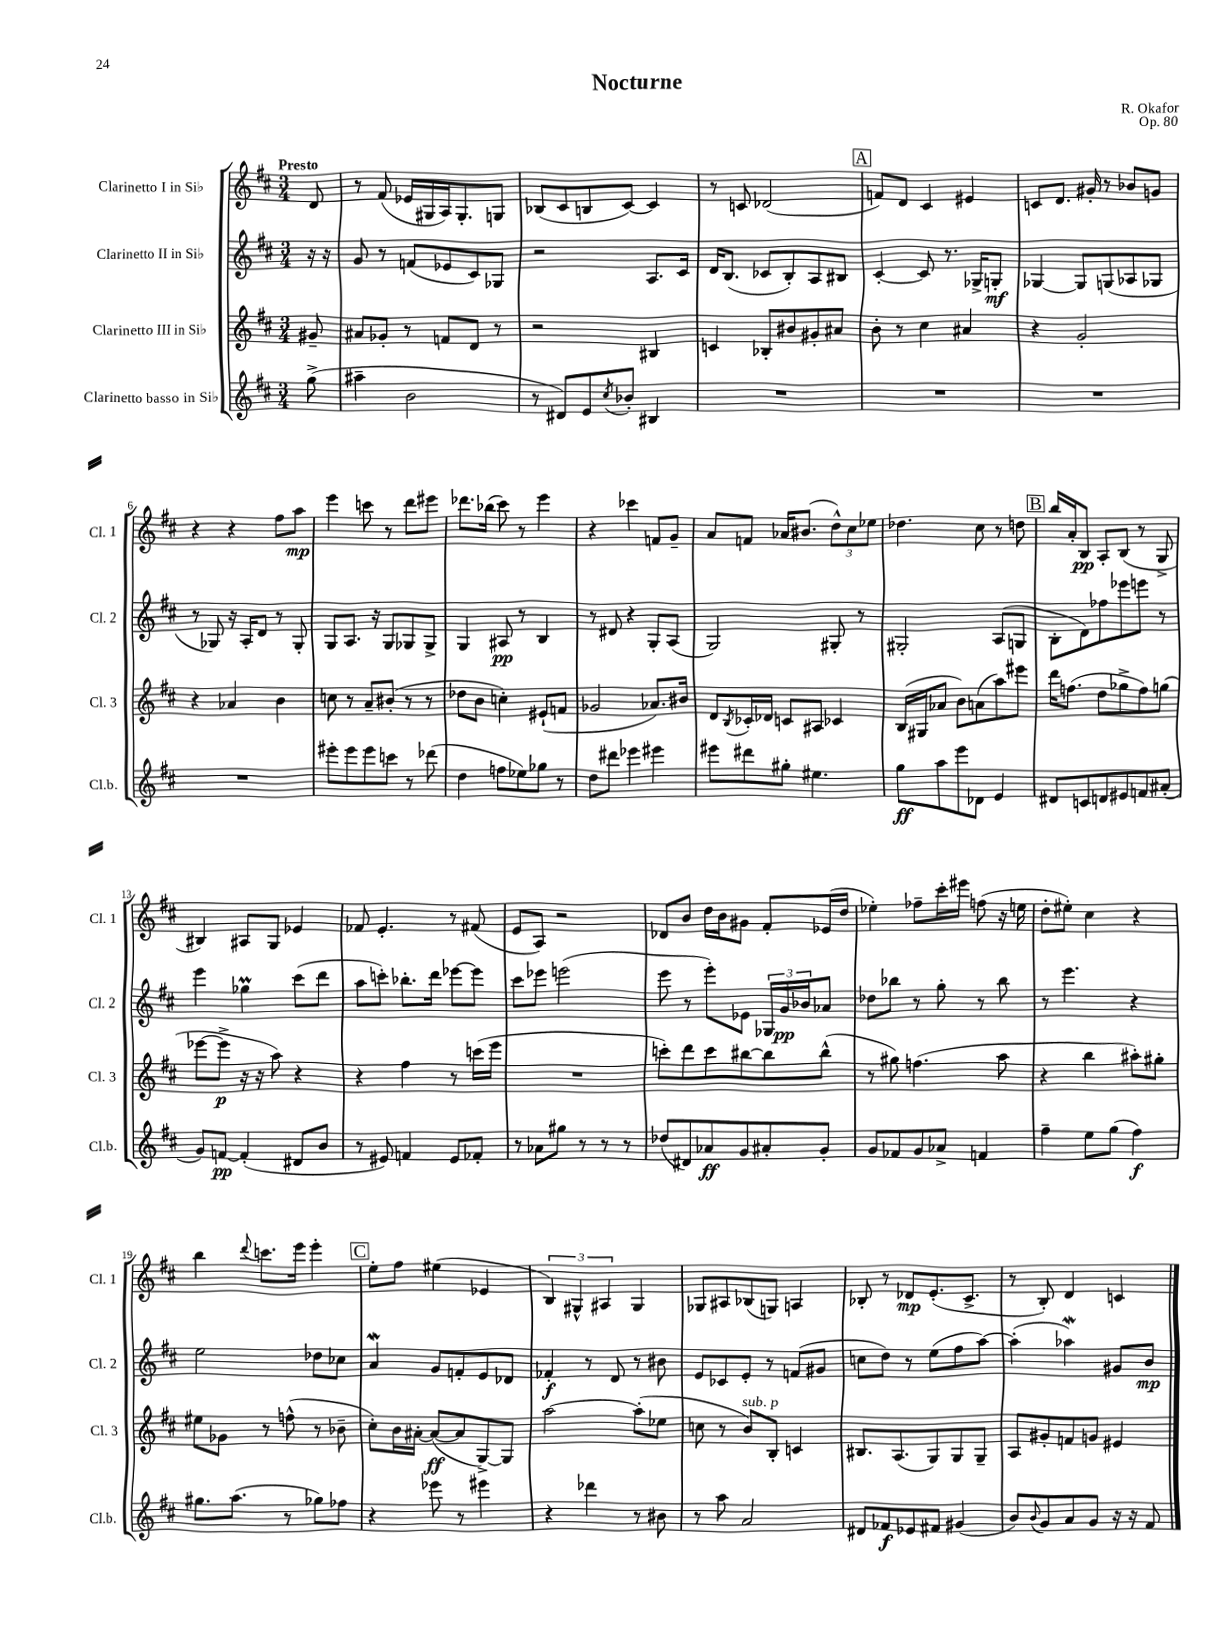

**kern	**kern	**kern	**kern
*staff4	*staff3	*staff2	*staff1
*clefG2	*clefG2	*clefG2	*clefG2
*k[f#c#]	*k[f#c#]	*k[f#c#]	*k[f#c#]
*M3/4	*M3/4	*M3/4	*M3/4
(8gg^\	8g#~/	16r	8d/
.	.	16r	.
=	=	=	=
4aa#~\	8a#/L	8g/	8r
.	8g-'/J	8r	(8f#/
2b\	8r	(8f/L	16e-/LL
.	.	.	16G#/
.	8f/L	8e-/	16A/J)
.	.	.	8.G#'/
.	8d/J	8c#/)	.
.	8r	8G-/J	8G/J
=	=	=	=
8r	2r	2r	(8B-/L
8d#/L)	.	.	8c#/
8e/	.	.	8B/
8qcc#/	.	.	.
8b-'/J	.	.	[8c#/J)
4B#/	4B#/	8.A/L	4c#/]
.	.	16c#/Jk	.
=	=	=	=
2.r	4c/	16d/LK	8r
.	.	(8.B/J	.
.	.	.	8c/
.	8B-'/L	8c-/L	(2d-/
.	8b#/	8B'/)	.
.	8g#'/	8A/	.
.	8a#/J	8B#/J	.
=	=	=	=
2.r	8b'\	[4c#'/	8f/L)
.	8r	.	8d/J
.	4cc#\	8c#/]	4c#/
.	.	8.r	.
.	4a#/	.	4e#/
.	.	16G-^/LK	.
.	.	8G'/J	.
=	=	=	=
2.r	4r	[4G-/	8c/L
.	.	.	8.d/J
.	2g'/	8G-/]L	.
.	.	.	16g#'/
.	.	(8G/	8r
.	.	8A-/	8b-/L
.	.	8G-/J	8g/J
=	=	=	=
2.r	4r	8r	4r
.	.	8G-/)	.
.	4a-/	16r	4r
.	.	16A'/LK	.
.	.	8d/J	.
.	4b\	8r	8ff#\L
.	.	8G-'/	8aa\J
=	=	=	=
8eee#'\L	8cc\	8G/L	4eee\
8eee#\	8r	8.A/J	.
8eee#\	8a~/L	.	8ccc\
.	.	16r	.
8ccc\J	(8b#'/J	8G/L	8r
8r	8r	8G-/	8ddd\L
(8ddd-\	8r	8G-^/J	8eee#\J
=	=	=	=
4dd\	8dd-\L	4G/	8.ddd-\L
.	8b\J	.	.
.	.	.	(16bb-\Jk
8ff\L	4cc'\)	8A#/	8ccc#\)
8ee-\)	.	8r	8r
8gg-\J	(8e#`/L	4B/	4eee\
8r	8f/J	.	.
=	=	=	=
8dd\L	2g-/	8r	4r
8ddd#\J	.	8d#/	.
4eee-\	.	4r	4ccc-\
4eee#\	8.a-/L)	8G'/L	8f/L
.	.	(8A/J	8g~/J
.	16b#/Jk	.	.
=	=	=	=
8eee#\L	8d/L	2G/)	8a/L
.	8qB/	.	.
8ddd#\	16c-'/L	.	8f/J
.	16d-/JJ	.	.
8gg#'\J	8c/L	.	16a-/LK
.	.	.	(8.b#/J
4.ee#\	8A#/J	.	.
.	4c-/	8G#'/	12dd^^\L)
.	.	.	12cc#\
.	.	8r	.
.	.	.	12ee-\J
=	=	=	=
8gg\L	(16B/LL	2G#'/	4.dd-\
.	16G#/J	.	.
8aa\	8a-/J	.	.
8eee\	8b\L)	.	.
8d-\J	(8a\	.	8cc#\
4e/	8aa\)	(8A/L	8r
.	8eee#\J	8G/J	8dd\
=	=	=	=
8d#/L	16ddd\LK	8B'\L	16bb/LL
.	(8.ff\J	.	16a'/J
8c/	.	8d\)	8B/J
8d/	8dd\L	8ff-\	8A'/L
8e#/	8gg-^\	8eee-\	(8B/J
8f/	8ff\)	8eee\J	8r
(8a#'/J	(8gg\J	8r	8G^/
=	=	=	=
8g/L)	[8eee-\L	4eee\	4B#/)
[8f/J	8eee-^\]J	.	.
(4f'/]	16r	4gg-\	8A#/L
.	16r	.	.
.	8aa\)	.	8G/J
8d#/L	4r	(8ccc#\L	4e-/
8b/J	.	8ddd\J	.
=	=	=	=
8r	4r	8aa\L	8f-/
8e#/)	.	8ccc'\J)	4.e'/
4f/	4ff#\	8.bb-'\L	.
.	.	16ddd\Jk	.
8e#/L	8r	[8eee-\L	8r
8f-'/J	(16ccc\LL	8eee-\]J	(8f#/
.	16eee\JJ	.	.
=	=	=	=
8r	2.r	8ccc#\L	8e/L
8a-\L	.	8eee-\J	8A/J)
8gg#\J	.	(2eee\	2r
8r	.	.	.
8r	.	.	.
8r	.	.	.
=	=	=	=
(8dd-/L	8ccc'\L)	8eee\	8d-/L
8d#/)	8ddd\	8r	8b/J
8a-/	8ccc\	8eee'\L)	16dd\LL
.	.	.	16b\J
8g/	[8bb#\	8e-\J	8g#\J
8a#'/	8bb#\]	24G-/LL	8f#'/L
.	.	24g/	.
.	.	24b-/J	.
8g'/J	(8bb#^^\J	8a-/J	(16e-/L
.	.	.	16dd/JJ
=	=	=	=
8g/L	8r	8dd-\L	4ee-'\)
8f-/	8gg#\)	8bb-\J	.
8g/	(4.ff\	8r	8ff-~\L
8a-^/J	.	8gg'\	16ccc#'\L
.	.	.	16eee#\JJ
4f/	.	8r	(8ff\
.	8aa\	8bb-\	16r
.	.	.	16ee\
=	=	=	=
4ff#~\	4r	8r	8dd'\L
.	.	4.eee\	8ee#'\J)
8ee\L	4bb\	.	4cc#\
(8gg\J	.	.	.
4ff#\)	8aa#'\L)	4r	4r
.	8gg#'\J	.	.
=	=	=	=
8.gg#\L	8ee#\L	2ee\	4bb\
.	8g-\J	.	.
(8.aa\J	.	.	.
.	.	.	8qqddd/
.	8r	.	8.ccc\L
8r	(8ff^^\	.	.
.	.	.	16eee\Jk
8gg-\L)	8r	8dd-\L	4eee'\
8ff-\J	8b-~\	8cc-\J	.
=	=	=	=
4r	8cc#'\L)	4a/	8ee'\L
.	16b\L	.	8ff#\J
.	[16a#'\JJ	.	.
8eee-\	(8a#/_L	8g/L	(4ee#\
8r	8a#/]	8f'/	.
4eee#\	[8G^/)	8e/	4e-/
.	8G/]J	8d-/J	.
=	=	=	=
4r	[2aa\	4f-'/	6B/)
.	.	.	6G#^^/
4ddd-\	.	8r	.
.	.	.	6A#/
.	.	8d/	.
8r	(8aa'\]L	8r	4G#/
8b#\	8ee-\J	8b#\	.
=	=	=	=
8r	8cc\	8e/L	8G-/L
8aa\	8r	8c-/	8A#/
2a/	8b/L)	8e'/J	(8B-/
.	8B'/J	8r	8G/J)
.	4c/	(8f/L	4A/
.	.	8g#/J	.
=	=	=	=
8d#/L	8.B#/L	8cc\L	8B-'/
8f-/	.	8dd\J)	8r
.	(8.A/	.	.
8e-/	.	8r	8d-/L
8f#/J	8G/)	(8ee\L	(8.e'/
(4g#/	8G/	8ff#\	.
.	.	.	8.c#^/J
.	8G~/J	[8aa\J)	.
=	=	=	=
8b/L)	8A/L	(4aa'\]	8r
8qqb/	.	.	.
8g/	8g#'/	.	8B'/)
8a/	8f/	4aa-\)	4d/
8g/J	8g/J	.	.
16r	4e#/	8g#/L	4c/
16r	.	.	.
8f#/	.	8b/J	.
==	==	==	==
*-	*-	*-	*-
